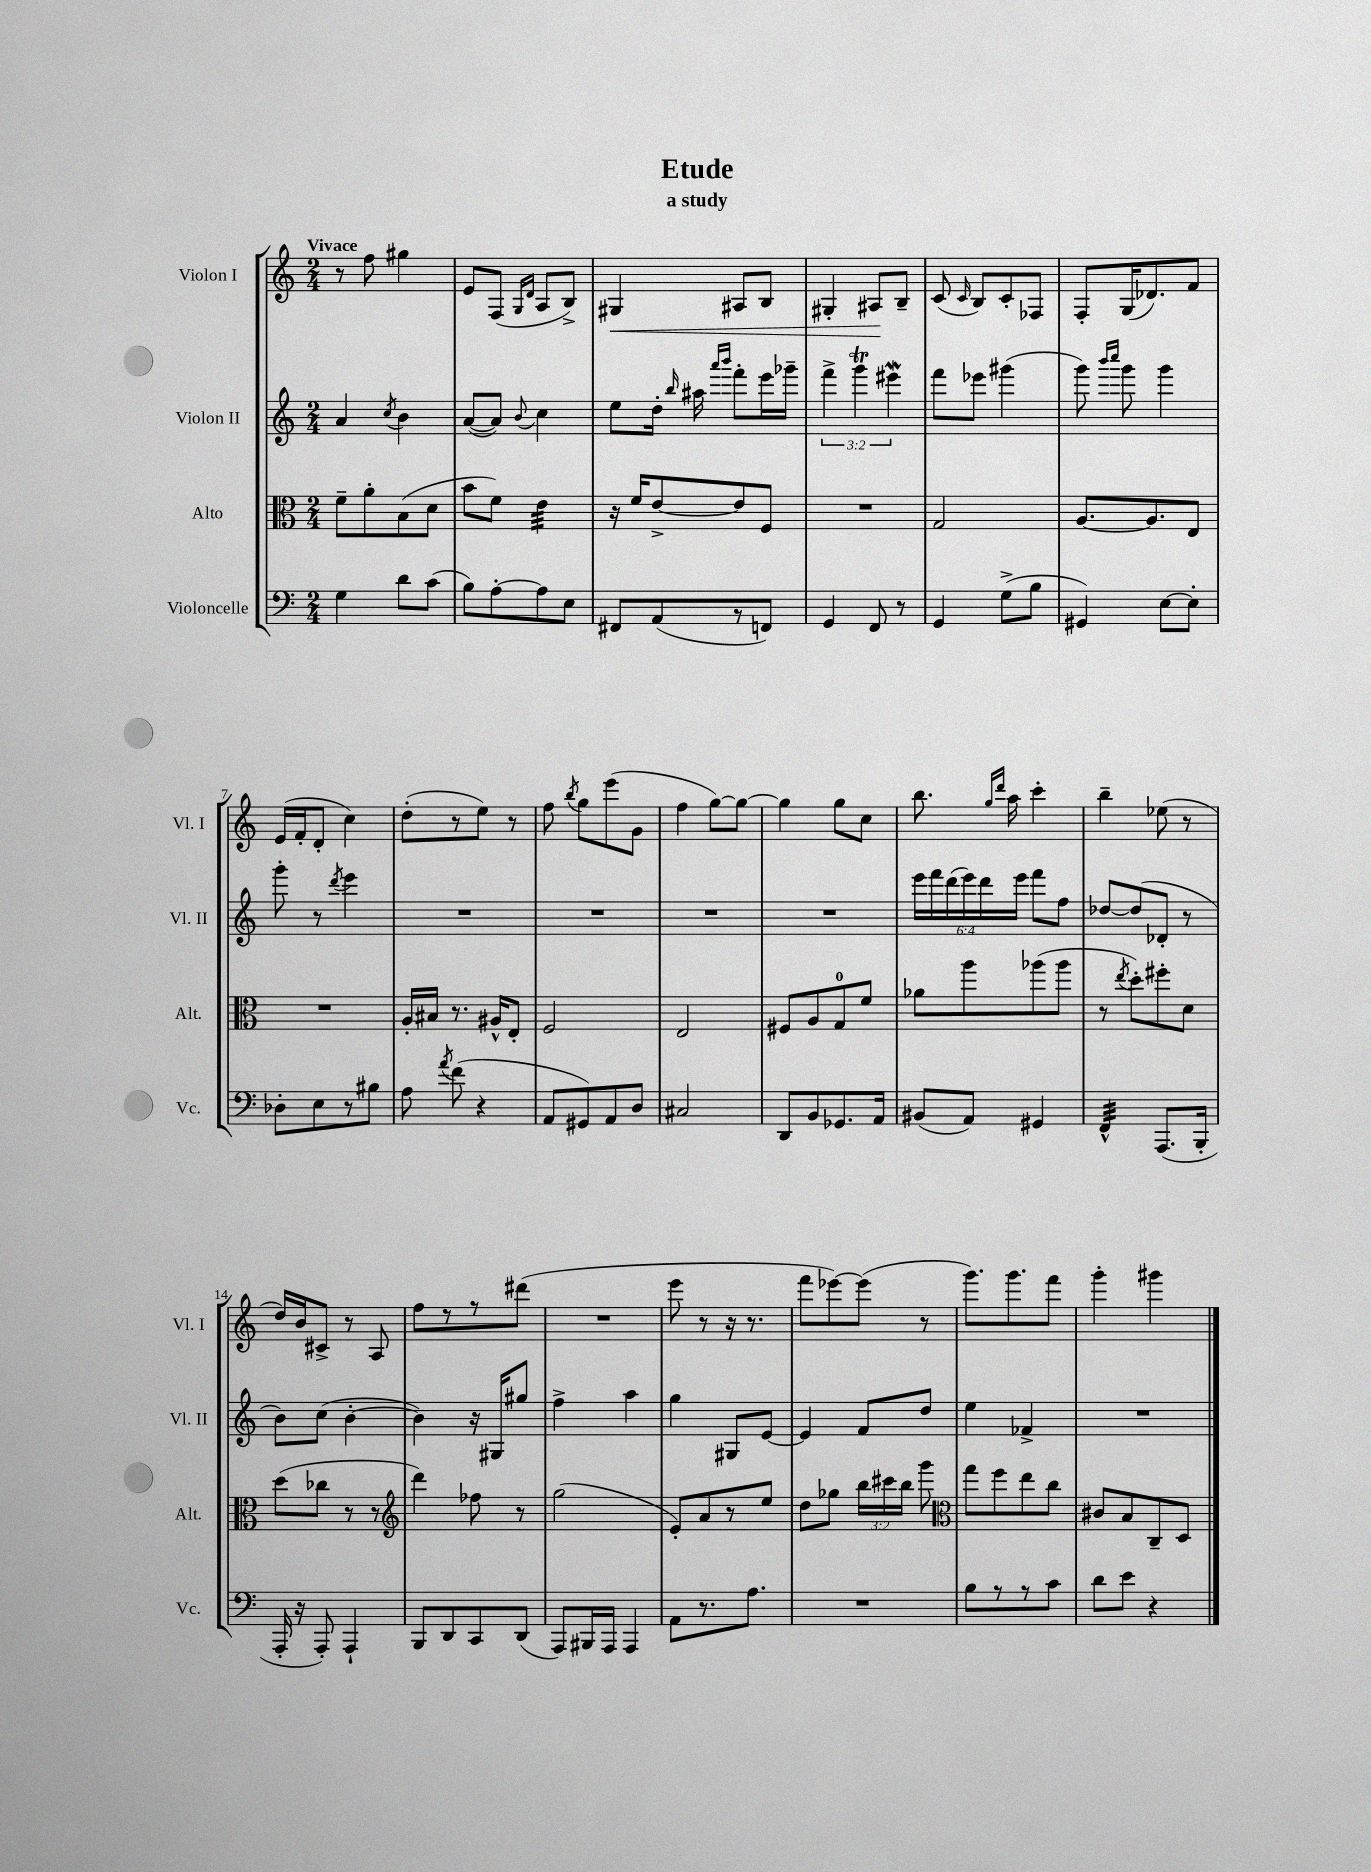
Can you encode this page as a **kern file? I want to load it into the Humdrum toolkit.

**kern	**kern	**kern	**kern
*staff4	*staff3	*staff2	*staff1
*clefF4	*clefC3	*clefG2	*clefG2
*k[]	*k[]	*k[]	*k[]
*M2/4	*M2/4	*M2/4	*M2/4
4G	8f~	4a	8r
.	8a'	.	8ff
.	.	8qcc	.
8d	(8B	4b	4gg#
(8c	8d	.	.
=	=	=	=
8B)	8b	([8a	8e
[8A'	8f)	8a])	(8F
.	.	.	16qqG
.	.	8qqb	16qqd
8A]	4e	4cc	8A
8E	.	.	8B^)
=	=	=	=
8FF#	16r	8ee	4G#
.	16f	.	.
(8AA	[8e^	16dd'	.
.	.	16qqbb	.
.	.	16aa#	.
.	.	16qqaaa	.
.	.	16qqbbb	.
8r	8e]	8fff'	8A#
8FF)	8F	16eee	8B
.	.	16ggg-~	.
=	=	=	=
4GG	2r	6fff^	4G#'
.	.	6ggg	.
8FF	.	.	8A#
.	.	6eee#	.
8r	.	.	8B~
=	=	=	=
4GG	2G	8fff	(8c
.	.	.	16qqc
.	.	8eee-	8B)
(8G^	.	(4ggg#	8c'
8B	.	.	8F-
=	=	=	=
4GG#)	[8.A	8ggg)	8F'
.	.	16qqbbb	.
.	.	16qqcccc	.
.	.	8ggg	(16G
.	8.A]	.	8.d-)
[8E	.	4ggg	.
8E']	8E	.	8f
=	=	=	=
8D-'	2r	8ggg'	(16e
.	.	.	16f'
8E	.	8r	8d'
.	.	8qddd	.
8r	.	4eee	4cc)
8B#	.	.	.
=	=	=	=
8A	16A'	2r	(8dd'
.	16B#	.	.
8qa	.	.	.
(8f	8.r	.	8r
4r	.	.	8ee)
.	16A#^^	.	.
.	8E'	.	8r
=	=	=	=
8AA	2F	2r	8ff
.	.	.	8qbb
8GG#)	.	.	8gg
8AA	.	.	(8eee
8D	.	.	8g
=	=	=	=
2C#	2E	2r	4ff
.	.	.	[8gg)
.	.	.	8gg_
=	=	=	=
8DD	8F#	2r	4gg]
8BB	8A	.	.
8.GG-	8G	.	8gg
.	8f	.	8cc
16AA	.	.	.
=	=	=	=
(8BB#	8a-	24eee	8.bb
.	.	24fff	.
.	.	(24ddd	.
8AA)	8aa	24eee)	.
.	.	24ddd	.
.	.	.	16qqgg
.	.	.	16qqddd
.	.	.	16aa
.	.	24eee	.
4GG#	(8aa-	8fff	4ccc'
.	8aa-	8ff	.
=	=	=	=
4FF^^	8r	[8dd-	4bb~
.	8qee	.	.
.	8dd')	(8dd-]	.
(8.AAA	8ff#'	8d-'	(8ee-
.	8d	8r	8r
16BBB'	.	.	.
=	=	=	=
16AAA'	(8dd	8b)	16dd)
16r	.	.	16b
8AAA')	8cc-	(8cc	8c#^
4AAA`	8r	[4b'	8r
.	8r	.	8A
=	=	=	=
*	*clefG2	*	*
8BBB	4ddd)	4b])	8ff
8DD	.	.	8r
8CC	8ff-	16r	8r
.	.	16G#	.
(8DD	8r	8gg#	(8ddd#
=	=	=	=
8AAA)	(2gg	4ff^	2r
16BBB#	.	.	.
16AAA	.	.	.
4AAA	.	4aa	.
=	=	=	=
8AA	8e')	4gg	8eee
8.r	8a	.	8r
.	8r	8G#	16r
8.A	.	.	8.r
.	8ee	[8e	.
=	=	=	=
2r	8dd	4e]	8fff
.	8gg-	.	[8eee-)
.	24bb	8f	(8eee-]
.	24ccc#	.	.
.	24bb	.	.
.	8ggg	8dd	8r
=	=	=	=
*	*clefC3	*	*
8B	8gg	4ee	8.ggg)
8r	8ff	.	.
.	.	.	8.ggg
8r	8ee	4f-^	.
8c	8cc	.	8fff
=	=	=	=
8d	8c#	2r	4ggg'
8e	8B	.	.
4r	8C~	.	4ggg#
.	8D	.	.
==	==	==	==
*-	*-	*-	*-
